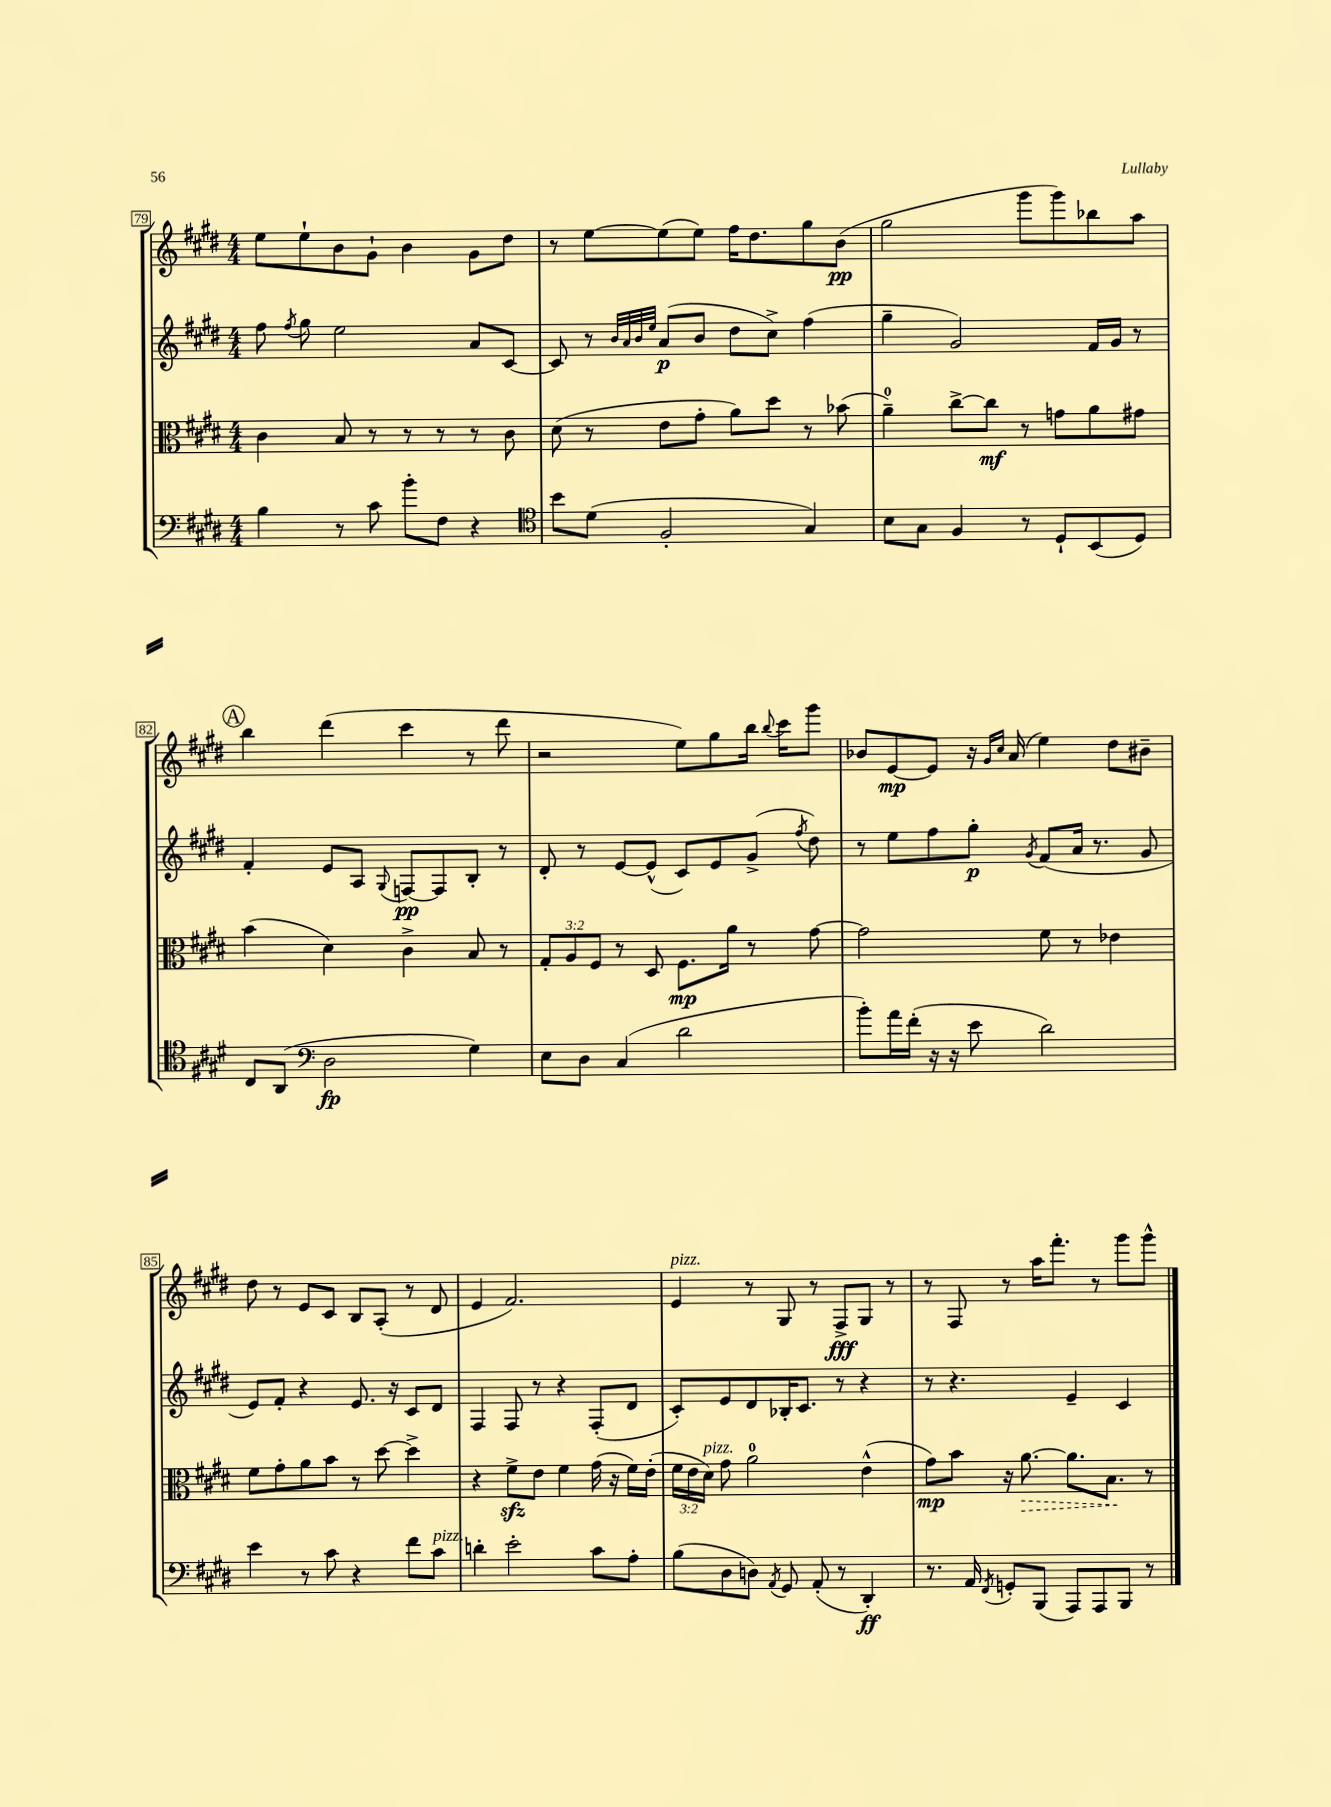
<<
\new StaffGroup <<
\new Staff = "s0" {
    \clef treble \key e \major \numericTimeSignature \time 4/4
    \autoBeamOff e''8[ e''8-! b'8 gis'8]-! b'4 gis'8[ dis''8] |
    r8 e''8[~ e''8( e''8]) fis''16[ dis''8. gis''8 b'8]\pp( |
    gis''2 gis'''8[ gis'''8) bes''8 a''8] |
    \mark \markup { \circle "A" } b''4 dis'''4( cis'''4 r8 dis'''8 |
    r2 e''8[) gis''8 b''16] \appoggiatura { b''8 } cis'''16[ gis'''8] |
    bes'8[ e'8~\mp e'8] r16 \grace { gis'16[ cis''16] } a'16( e''4) dis''8[ bis'8]-- |
    dis''8 r8 e'8[ cis'8] b8[ a8]-.( r8 dis'8 |
    e'4 fis'2.) |
    e'4^\markup { \italic "pizz." } r8 gis8 r8 fis8[->\fff gis8] r8 |
    r8 fis8 r8 a''16[ fis'''8.]-. r8 gis'''8[ gis'''8]-^ \bar "|." |
}
\new Staff = "s1" {
    \clef treble \key e \major \numericTimeSignature \time 4/4
    \autoBeamOff fis''8 \acciaccatura { fis''8 } gis''8 e''2 a'8[ cis'8]~ |
    cis'8 r8 \grace { b'32[ a'32 b'32 e''32] } a'8[\p( b'8] dis''8[ cis''8]->) fis''4( |
    gis''4-- gis'2) fis'16[ gis'16] r8 |
    \mark \markup { \circle "A" } fis'4-. e'8[ a8] \appoggiatura { gis8 } f8[~\pp f8 b8]-. r8 |
    dis'8-. r8 e'8[~ e'8]-^( cis'8[) e'8 gis'8]->( \acciaccatura { fis''8 } dis''8) |
    r8 e''8[ fis''8 gis''8]-.\p \acciaccatura { gis'8 } fis'8[( a'16] r8. gis'8 |
    e'8[) fis'8]-. r4 e'8. r16 cis'8[ dis'8] |
    fis4 fis8 r8 r4 fis8[-.( dis'8] |
    cis'8[-.) e'8 dis'8 bes16-. cis'8.] r8 r4 |
    r8 r4. e'4-- cis'4 \bar "|." |
}
\new Staff = "s2" {
    \clef alto \key e \major \numericTimeSignature \time 4/4 \override Staff.TupletNumber.text = #tuplet-number::calc-fraction-text
    \autoBeamOff cis'4 b8 r8 r8 r8 r8 cis'8 |
    dis'8( r8 e'8[ gis'8]-. a'8[) dis''8] r8 bes'8( |
    a'4-0--) cis''8[~-> cis''8]\mf r8 g'8[ a'8 gis'8] |
    \mark \markup { \circle "A" } b'4( dis'4) cis'4-> b8 r8 |
    \tuplet 3/2 { gis8[-. a8 fis8] } r8 dis8 fis8.[\mp a'16] r8 gis'8~ |
    gis'2 fis'8 r8 ees'4 |
    fis'8[ gis'8-. a'8 b'8] r8 dis''8~ dis''4-> |
    r4 fis'8[->\sfz e'8] fis'4 gis'16( r16 fis'16[) e'16]-.( |
    \tuplet 3/2 { fis'16[ e'16 dis'16]^\markup { \italic "pizz." }) } gis'8 a'2-0 e'4-^( |
    gis'8[\mp) b'8] r16 \once \override Hairpin.style = #'dashed-line a'8.~\> a'8.[ b8.]\! r8 \bar "|." |
}
\new Staff = "s3" {
    \clef bass \key e \major \numericTimeSignature \time 4/4
    \autoBeamOff b4 r8 cis'8 b'8[-. fis8] r4 |
    \clef tenor b'8[ dis'8]( fis2-. gis4) |
    b8[ gis8] fis4 r8 dis8[-! b,8( dis8]) |
    \mark \markup { \circle "A" } cis8[ a,8]( \clef bass dis2\fp gis4) |
    e8[ dis8] cis4( dis'2 |
    b'8[-.) a'16 fis'16]-.( r16 r16 e'8 dis'2) |
    e'4 r8 cis'8 r4 fis'8[ cis'8]^\markup { \italic "pizz." } |
    d'4-. e'2-. cis'8[ a8]-. |
    b8[( dis8 d8]) \acciaccatura { a,8 } gis,8 a,8-.( r8 dis,4-.\ff) |
    r8. a,16 \acciaccatura { fis,8 } g,8[-. b,,8]( a,,8[) a,,8 b,,8] r8 \bar "|." |
}
>>
>>
\layout { \context { \Score currentBarNumber = #79 \override BarNumber.stencil = #(make-stencil-boxer 0.1 0.3 ly:text-interface::print) } }
